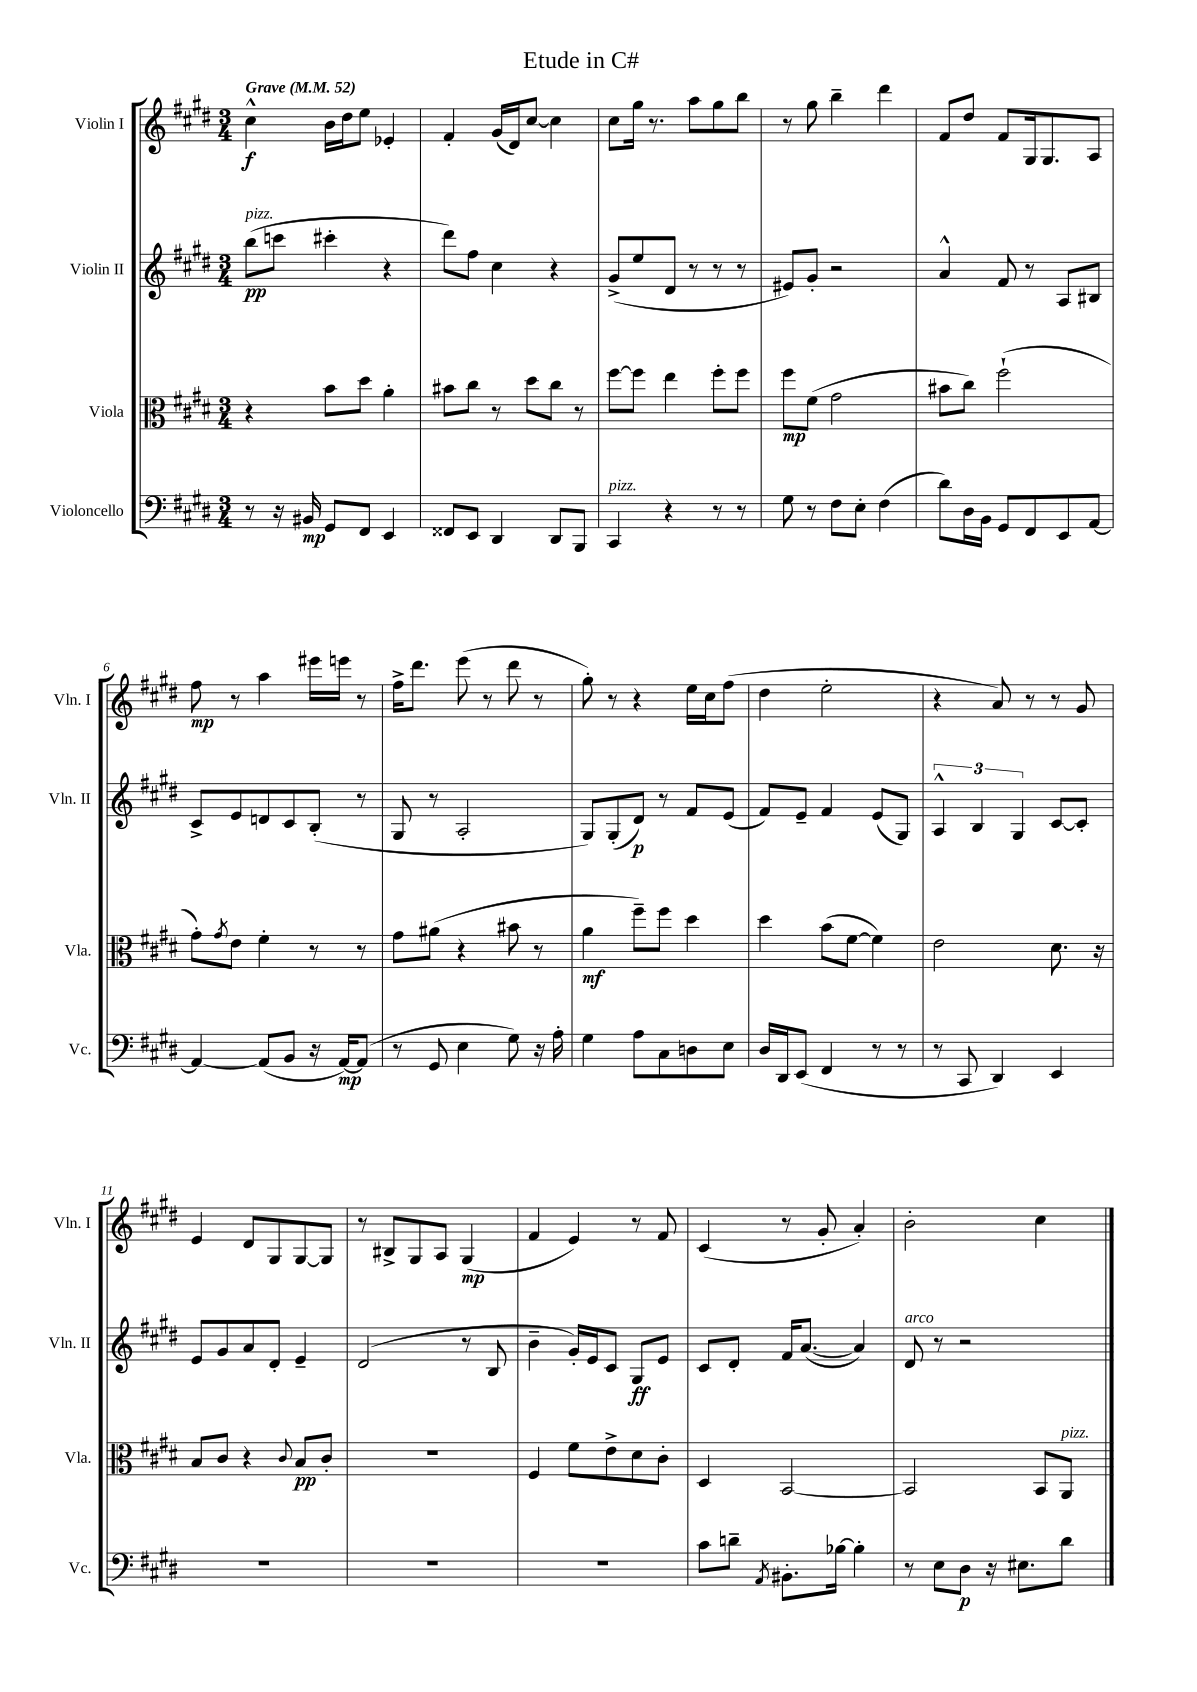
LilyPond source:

\header { title = "Etude in C#" }
<<
\new StaffGroup <<
\new Staff = "s0" \with { instrumentName = "Violin I" shortInstrumentName = "Vln. I" } {
    \clef treble \key e \major \numericTimeSignature \time 3/4 \tempo "Grave" 4 = 52
    cis''4-^\f b'16 dis''16 e''8 ees'4-. |
    fis'4-. gis'16( dis'16) cis''8~ cis''4 |
    cis''8 gis''16 r8. a''8 gis''8 b''8 |
    r8 gis''8 b''4-- dis'''4 |
    fis'8 dis''8 fis'8 gis16 gis8. a8 |
    fis''8\mp r8 a''4 eis'''16 e'''16 r8 |
    fis''16-> dis'''8. e'''8( r8 dis'''8 r8 |
    gis''8-.) r8 r4 e''16 cis''16 fis''8( |
    dis''4 e''2-. |
    r4 a'8) r8 r8 gis'8 |
    e'4 dis'8 gis8 gis8~ gis8 |
    r8 bis8-> gis8 a8 gis4\mp( |
    fis'4 e'4) r8 fis'8 |
    cis'4( r8 gis'8-. a'4-.) |
    b'2-. cis''4 \bar "|." |
}
\new Staff = "s1" \with { instrumentName = "Violin II" shortInstrumentName = "Vln. II" } {
    \clef treble \key e \major \numericTimeSignature \time 3/4
    b''8\pp^\markup { \italic "pizz." }( c'''8 cis'''4-. r4 |
    dis'''8) fis''8 cis''4 r4 |
    gis'8->( e''8 dis'8 r8 r8 r8 |
    eis'8) gis'8-. r2 |
    a'4-^ fis'8 r8 a8 bis8 |
    cis'8-> e'8 d'8 cis'8 b8-.( r8 |
    gis8 r8 a2-. |
    gis8) gis8-.( dis'8\p) r8 fis'8 e'8( |
    fis'8) e'8-- fis'4 e'8( gis8) |
    \tuplet 3/2 { a4-^ b4 gis4 } cis'8~ cis'8-. |
    e'8 gis'8 a'8 dis'8-. e'4-- |
    dis'2( r8 b8 |
    b'4-- gis'16-.) e'16 cis'8 gis8\ff e'8 |
    cis'8 dis'8-. fis'16 a'8.~( a'4) |
    dis'8^\markup { \italic "arco" } r8 r2 \bar "|." |
}
\new Staff = "s2" \with { instrumentName = "Viola" shortInstrumentName = "Vla." } {
    \clef alto \key e \major \numericTimeSignature \time 3/4
    r4 b'8 dis''8 a'4-. |
    bis'8 cis''8 r8 dis''8 cis''8 r8 |
    fis''8~ fis''8 e''4 fis''8-. fis''8 |
    fis''8\mp fis'8( gis'2 |
    bis'8 cis''8) fis''2-!( |
    gis'8-.) \acciaccatura { gis'8 } e'8 fis'4-. r8 r8 |
    gis'8 ais'8( r4 bis'8 r8 |
    a'4\mf fis''8--) fis''8 dis''4 |
    dis''4 b'8( fis'8~ fis'4) |
    e'2 dis'8. r16 |
    b8 cis'8 r4 \appoggiatura { cis'8 } b8\pp cis'8-. |
    R2. |
    fis4 fis'8 e'8-> dis'8 cis'8-. |
    dis4 b,2~ |
    b,2 b,8 a,8^\markup { \italic "pizz." } \bar "|." |
}
\new Staff = "s3" \with { instrumentName = "Violoncello" shortInstrumentName = "Vc." } {
    \clef bass \key e \major \numericTimeSignature \time 3/4
    r8 r16 bis,16\mp gis,8 fis,8 e,4 |
    fisis,8 e,8 dis,4 dis,8 b,,8 |
    cis,4^\markup { \italic "pizz." } r4 r8 r8 |
    gis8 r8 fis8 e8-. fis4( |
    dis'8) dis16 b,16 gis,8 fis,8 e,8 a,8~ |
    a,4~ a,8( b,8 r16 a,16~\mp) a,8( |
    r8 gis,8 e4 gis8) r16 a16-. |
    gis4 a8 cis8 d8 e8 |
    dis16 dis,16 e,8( fis,4 r8 r8 |
    r8 cis,8 dis,4) e,4 |
    R2. |
    R2. |
    R2. |
    cis'8 d'8-- \acciaccatura { a,8 } bis,8.-. bes16~ bes4-. |
    r8 e8 dis8\p r16 eis8. dis'8 \bar "|." |
}
>>
>>
